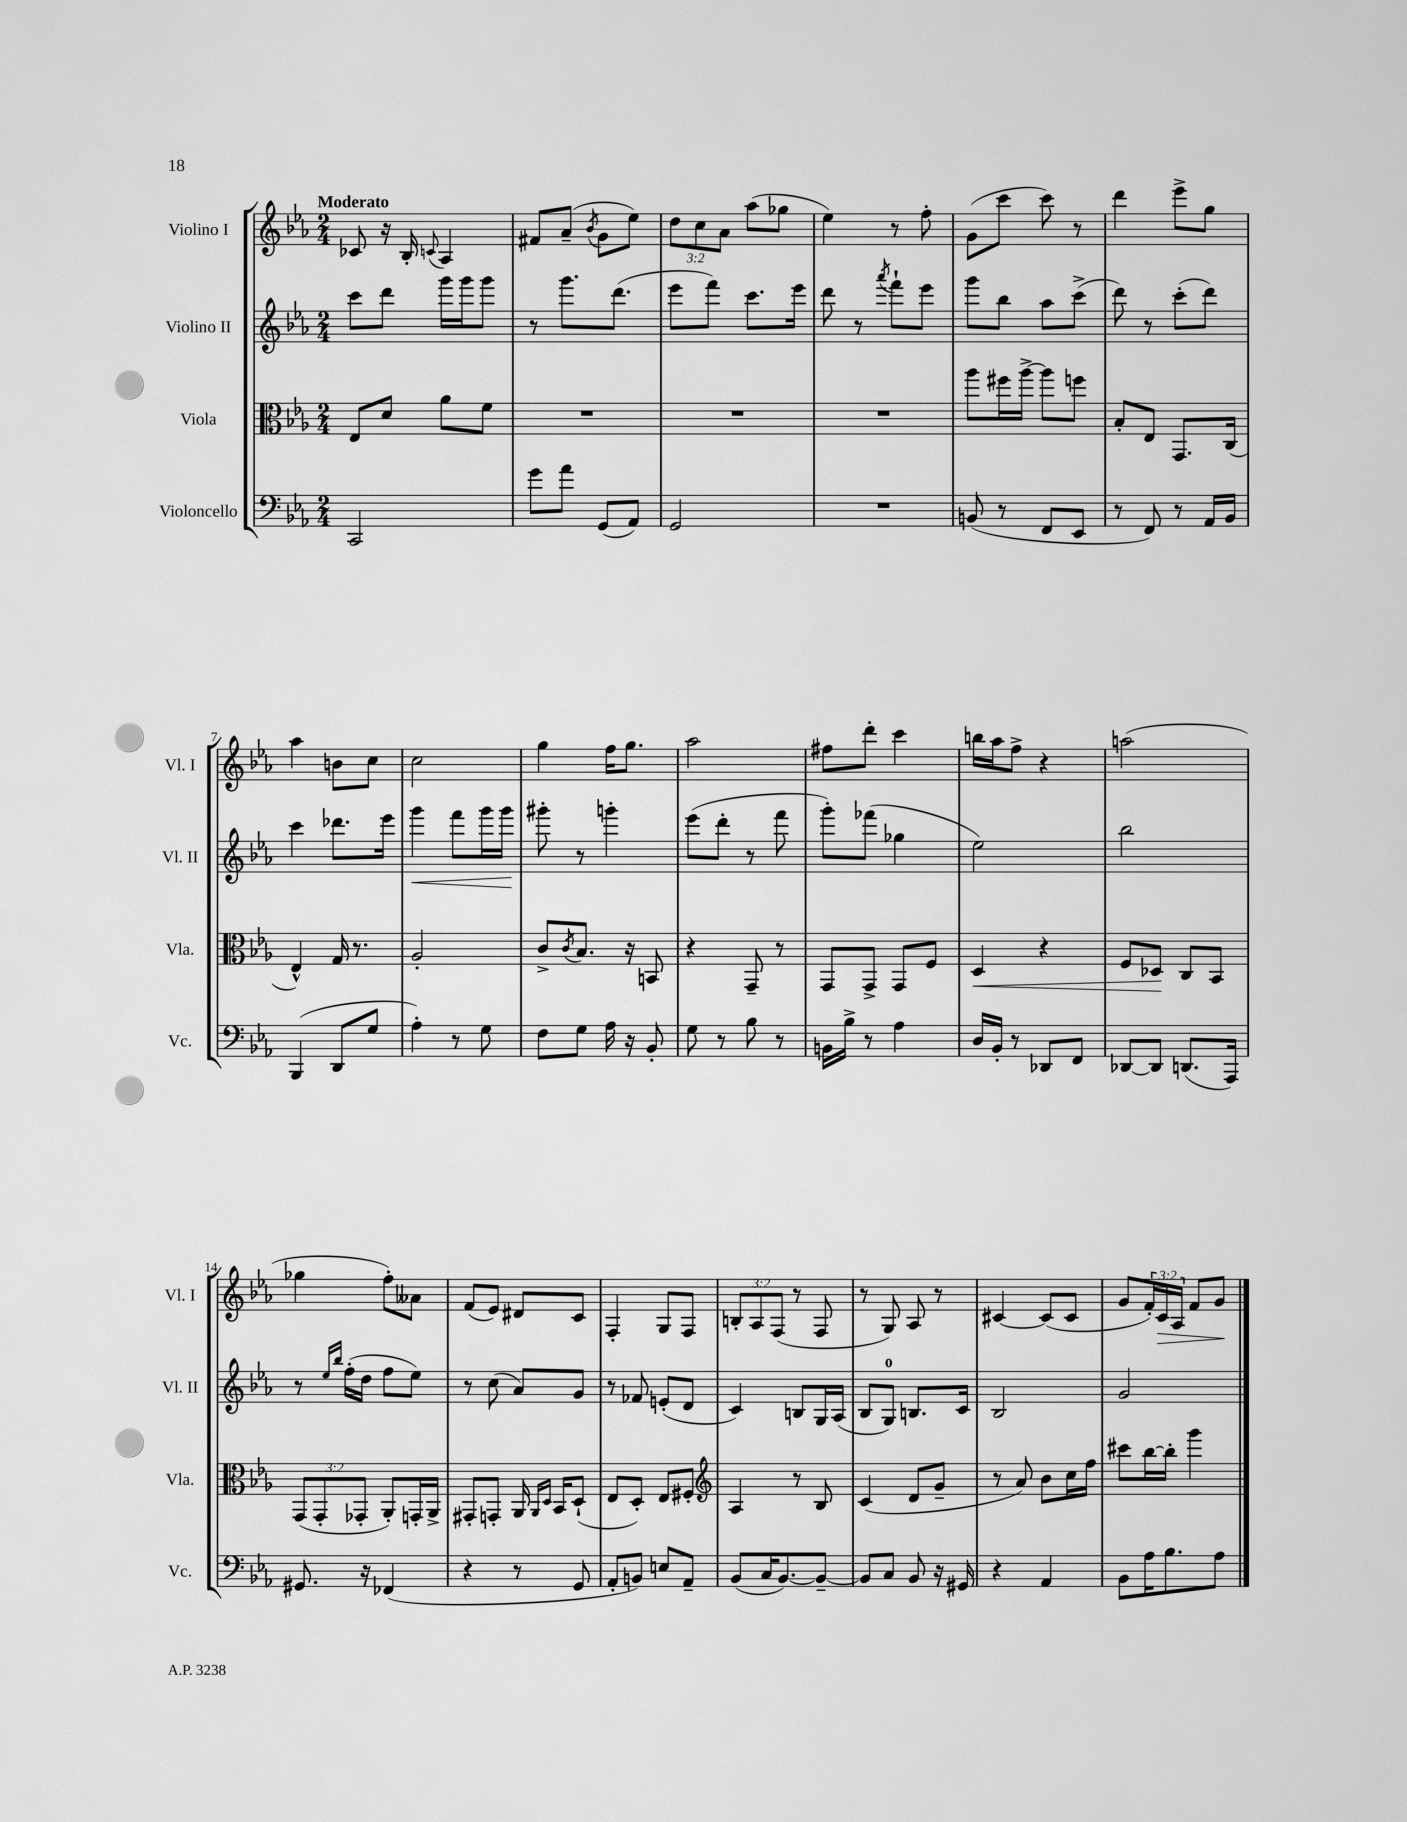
<<
\new StaffGroup <<
\new Staff = "s0" \with { instrumentName = "Violino I" shortInstrumentName = "Vl. I" } {
    \clef treble \key ees \major \numericTimeSignature \time 2/4 \override Staff.TupletNumber.text = #tuplet-number::calc-fraction-text \tempo "Moderato"
    ces'8 r16 bes16-. \appoggiatura { c'8 } aes4 |
    fis'8 aes'8--( \acciaccatura { bes'8 } g'8 ees''8) |
    \tuplet 3/2 { d''8 c''8 aes'8 } aes''8( ges''8 |
    ees''4) r8 f''8-. |
    g'8( c'''8 c'''8) r8 |
    d'''4 ees'''8-> g''8 |
    aes''4 b'8 c''8 |
    c''2 |
    g''4 f''16 g''8. |
    aes''2 |
    fis''8 d'''8-. c'''4 |
    b''16 aes''16 f''8-> r4 |
    a''2( |
    ges''4 f''8-.) aeses'8 |
    f'8( ees'8) dis'8 c'8 |
    f4-. g8 f8 |
    \tuplet 3/2 { b8-. aes8 f8( } r8 f8 |
    r8 g8) aes8 r8 |
    cis'4~ cis'8( cis'8 |
    g'8 \tuplet 3/2 { f'16-.) c'16\> aes16 } f'8 g'8\! \bar "|." |
}
\new Staff = "s1" \with { instrumentName = "Violino II" shortInstrumentName = "Vl. II" } {
    \clef treble \key ees \major \numericTimeSignature \time 2/4
    c'''8 d'''8 g'''16 g'''16 g'''8 |
    r8 g'''8. d'''8.( |
    ees'''8 f'''8) c'''8. ees'''16 |
    d'''8 r8 \acciaccatura { aes'''8 } f'''8-! ees'''8 |
    g'''8 bes''8 aes''8 c'''8->( |
    d'''8) r8 c'''8-.( d'''8) |
    c'''4 des'''8. ees'''16 |
    g'''4\< f'''8 g'''16 g'''16\! |
    gis'''8-. r8 g'''4-. |
    ees'''8( d'''8-. r8 f'''8 |
    g'''8-.) fes'''8( ges''4 |
    ees''2) |
    bes''2 |
    r8 \grace { ees''16 bes''16 } f''16-.( d''16 f''8 ees''8) |
    r8 c''8( aes'8) g'8 |
    r8 fes'8 e'8-.( d'8 |
    c'4) b8 g16 aes16( |
    bes8 g8-0) b8. c'16 |
    bes2 |
    g'2 \bar "|." |
}
\new Staff = "s2" \with { instrumentName = "Viola" shortInstrumentName = "Vla." } {
    \clef alto \key ees \major \numericTimeSignature \time 2/4 \override Staff.TupletNumber.text = #tuplet-number::calc-fraction-text
    ees8 d'8 aes'8 f'8 |
    R2 |
    R2 |
    R2 |
    aes''8 fis''16 aes''16~-> aes''8 f''8 |
    bes8-. ees8 g,8. c16( |
    ees4-^) g16 r8. |
    aes2-. |
    c'8-> \acciaccatura { c'8 } bes8. r16 b,8 |
    r4 g,8-- r8 |
    g,8 g,8-> g,8 f8 |
    d4\< r4 |
    f8 des8\! c8 bes,8 |
    \tuplet 3/2 { g,8( g,8-. ges,8-. } aes,8-.) g,16-. aes,16-> |
    gis,8-. g,8-. aes,16 \grace { aes,16 d16 } bes,16 d8-!( |
    ees8 d8-.) ees8 fis8-. |
    \clef treble aes4 r8 bes8 |
    c'4( d'8 g'8-- |
    r8 aes'8) bes'8 c''16 f''16 |
    cis'''8 bes''16~ bes''16-. g'''4 \bar "|." |
}
\new Staff = "s3" \with { instrumentName = "Violoncello" shortInstrumentName = "Vc." } {
    \clef bass \key ees \major \numericTimeSignature \time 2/4
    c,2 |
    g'8 aes'8 g,8( aes,8) |
    g,2 |
    R2 |
    b,8( r8 f,8 ees,8 |
    r8 f,8) r8 aes,16 bes,16 |
    bes,,4( d,8 g8 |
    aes4-.) r8 g8 |
    f8 g8 aes16 r16 bes,8-. |
    g8 r8 bes8 r8 |
    b,16 bes16-> r8 aes4 |
    d16 bes,16-. r8 des,8 f,8 |
    des,8~ des,8 d,8.( aes,,16) |
    gis,8. r16 fes,4( |
    r4 r8 g,8 |
    aes,8-. b,8) e8 aes,8-- |
    bes,8( c16 bes,8.~) bes,8~-- |
    bes,8 c8 bes,8 r16 gis,16 |
    r4 aes,4 |
    bes,8 aes16 bes8. aes8 \bar "|." |
}
>>
>>
